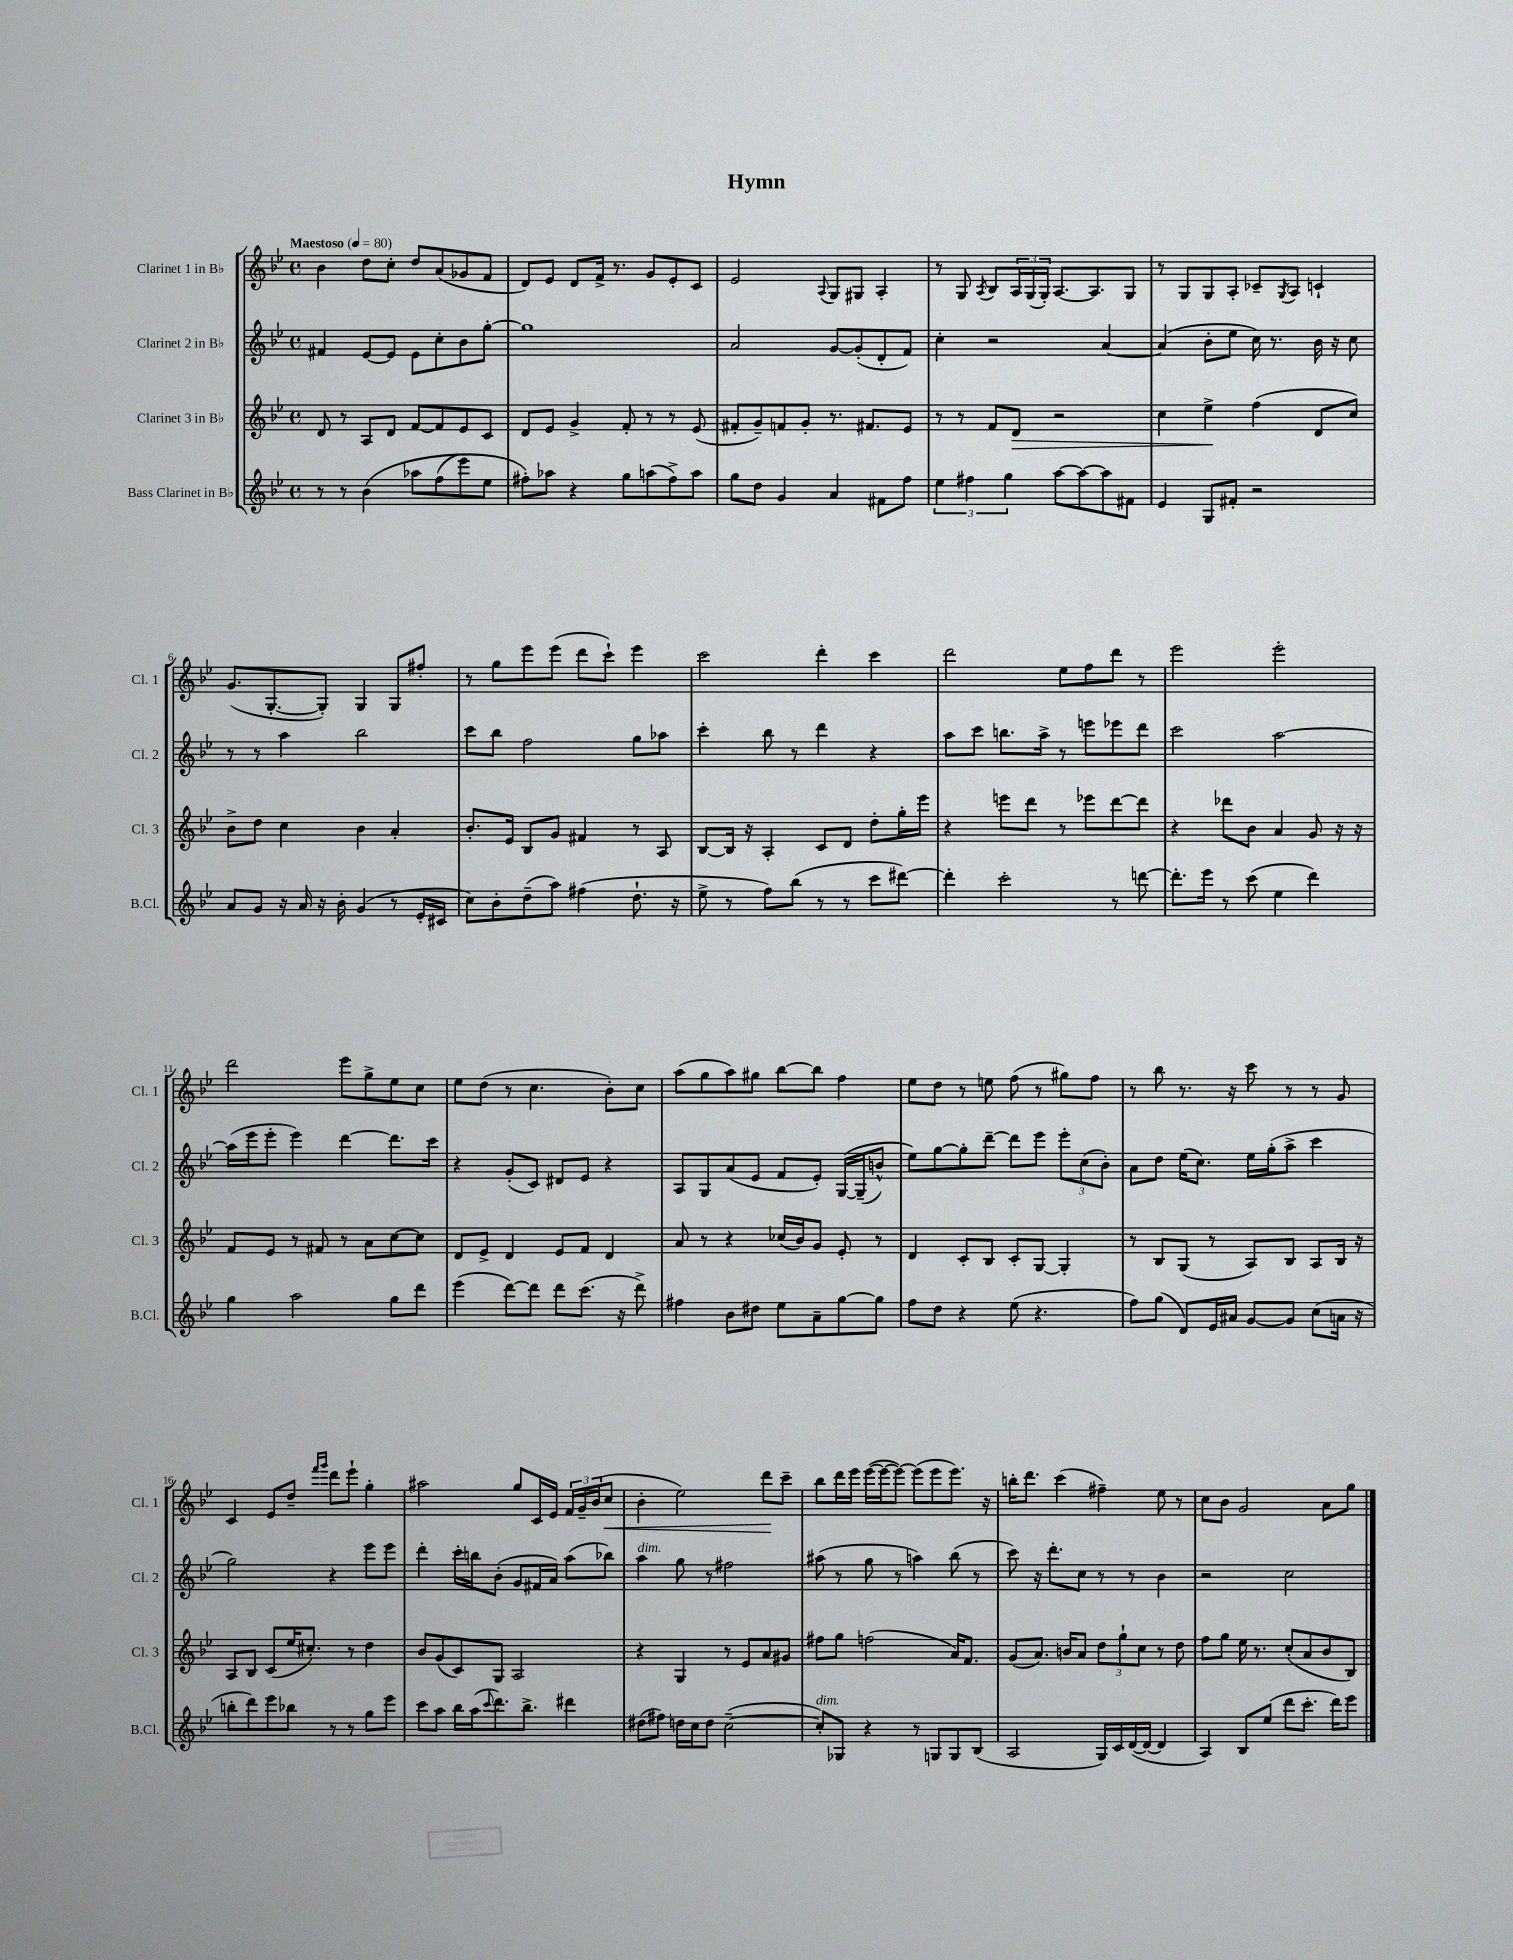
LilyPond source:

\header { title = "Hymn" }
<<
\new StaffGroup <<
\new Staff = "s0" \with { instrumentName = "Clarinet 1 in Bb" shortInstrumentName = "Cl. 1" } {
    \clef treble \key bes \major \defaultTimeSignature \time 4/4 \tempo "Maestoso" 4 = 80
    bes'4 d''8 c''8-. d''8 a'8( ges'8 f'8 |
    d'8) ees'8 d'8 f'16-> r8. g'8 ees'8-. c'8 |
    ees'2 \appoggiatura { a8 } g8 gis8 a4-. |
    r8 g8 \acciaccatura { a8 } bes8 \tuplet 3/2 { a16 g16( g16-.) } a8.~ a8. g8 |
    r8 g8 g8 a8-. ces'8-- \acciaccatura { g8 } a8 c'4-! |
    g'8.( g8.~-. g8-.) g4 g8 fis''8-. |
    r8 g''8 ees'''8 ees'''8( d'''8 c'''8-!) ees'''4 |
    c'''2 d'''4-. c'''4 |
    d'''2 ees''8 f''8 d'''8 r8 |
    ees'''2 ees'''2-. |
    d'''2 ees'''8 g''8-> ees''8 c''8 |
    ees''8 d''8( r8 c''4. bes'8-.) c''8 |
    a''8( g''8 a''8) gis''8 bes''8~ bes''8 f''4 |
    ees''8 d''8 r8 e''8 f''8( r8 gis''8) f''8 |
    r8 bes''8 r8. r16 c'''8 r8 r8 g'8 |
    c'4 ees'8 d''8-- \grace { f'''16 g'''16 } d'''8 ees'''8-! g''4-. |
    ais''2 g''8 c'16 ees'16 \tuplet 3/2 { f'16 g'16-- bes'16( } c''8\< |
    bes'4-. ees''2) d'''8\! c'''8-- |
    bes''8 d'''16 ees'''16 ees'''16~( ees'''16~ ees'''8~) ees'''8( ees'''8 ees'''8.) r16 |
    b''16-. d'''8. c'''4( fis''4--) ees''8 r8 |
    c''8 bes'8 g'2 a'8 g''8 \bar "|." |
}
\new Staff = "s1" \with { instrumentName = "Clarinet 2 in Bb" shortInstrumentName = "Cl. 2" } {
    \clef treble \key bes \major \defaultTimeSignature \time 4/4
    fis'4 ees'8~ ees'8 ees'8 c''8-. bes'8 g''8~-. |
    g''1 |
    a'2 g'8~ g'8-.( d'8-. f'8) |
    c''4-. r2 a'4~ |
    a'4( bes'8-. ees''8 c''16) r8. bes'16 r16 c''8 |
    r8 r8 a''4 bes''2 |
    c'''8 bes''8 f''2 g''8 aes''8 |
    c'''4-. bes''8 r8 d'''4 r4 |
    a''8 c'''8 b''8. a''16-> r8 e'''8 ees'''8 d'''8 |
    c'''2 a''2~ |
    a''16( ees'''16 ees'''8-. ees'''4) d'''4~ d'''8. c'''16 |
    r4 g'8-.( c'8) dis'8 ees'8 r4 |
    a8 g8 a'8( ees'8 f'8 ees'8-.) g16~\( g16--( b'8-^) |
    ees''8\) g''8~ g''8-. d'''8~-- d'''8 ees'''8 \tuplet 3/2 { ees'''8-. c''8( bes'8-.) } |
    a'8 d''8 ees''16( c''8.) ees''16 g''16-.( a''8-> c'''4 |
    g''2) r4 ees'''8 ees'''8 |
    d'''4-. c'''16-. b''16 bes'8-.( g'8 fis'16 a'16) a''8( bes''8) |
    a''4^\markup { \italic "dim." } g''8 r8 fis''2 |
    ais''8( r8 g''8 r8 a''4) bes''8( r8 |
    c'''8) r16 d'''8.-. c''8 r8 r8 bes'4 |
    r2 c''2 \bar "|." |
}
\new Staff = "s2" \with { instrumentName = "Clarinet 3 in Bb" shortInstrumentName = "Cl. 3" } {
    \clef treble \key bes \major \defaultTimeSignature \time 4/4
    d'8 r8 a8 d'8 f'8~ f'8 ees'8 c'8 |
    d'8 ees'8 g'4-> f'8-. r8 r8 ees'8( |
    fis'8-. g'8--) f'8 g'8-. r8. fis'8. ees'8 |
    r8 r8 f'8 d'8\> r2 |
    c''4 ees''4->\! f''4( d'8 c''8) |
    bes'8-> d''8 c''4 bes'4 a'4-. |
    bes'8.-. ees'16 bes8 g'8 fis'4 r8 a8 |
    bes8~ bes16 r16 a4-. c'8 d'8 d''8-. g''16-. ees'''16 |
    r4 e'''8 d'''8 r8 ees'''8 d'''8~ d'''8 |
    r4 des'''8 bes'8 a'4 g'8 r16 r16 |
    f'8 ees'8 r8 fis'8 r8 a'8 c''8~ c''8 |
    d'8 ees'8-> d'4 ees'8 f'8 d'4 |
    a'8 r8 r4 ces''16( bes'16) g'8 ees'8-. r8 |
    d'4 c'8-. bes8 c'8-. g8~ g4-. |
    r8 bes8 g8( r8 a8) bes8 a8 bes16 r16 |
    a8 bes8 c'8( ees''16 cis''8.-.) r8 d''4 |
    bes'8 g'8( c'8) g8 a2 |
    r4 g4 r8 ees'8 a'8 gis'8 |
    fis''8 g''8 f''2( a'16) f'8. |
    g'8( a'8.) b'16 a'8 \tuplet 3/2 { d''8 g''8-! c''8 } r8 d''8 |
    f''8 g''8 ees''16 r8. c''8-.( a'8 bes'8 bes8) \bar "|." |
}
\new Staff = "s3" \with { instrumentName = "Bass Clarinet in Bb" shortInstrumentName = "B.Cl." } {
    \clef treble \key bes \major \defaultTimeSignature \time 4/4
    r8 r8 bes'4\( aes''8 f''8( ees'''8) ees''8 |
    fis''8-.\) aes''8 r4 g''8 a''8( fis''8->) a''8 |
    g''8 d''8 g'4 a'4 fis'8 f''8 |
    \tuplet 3/2 { ees''4 fis''4 g''4 } a''8~ a''8~ a''8 fis'8 |
    ees'4 g8 fis'8-. r2 |
    a'8 g'8 r16 a'16 r16 bes'16-. g'4( r8 ees'16-. cis'16 |
    c''8) bes'8-. d''8--( a''8) fis''4( d''8.-! r16 |
    ees''8-> r8 f''8) bes''8( r8 r8 c'''8 dis'''8~) |
    dis'''4-. c'''2-. r8 d'''8~ |
    d'''8.-. ees'''16 r8 c'''8( ees''4 d'''4) |
    g''4 a''2 g''8 d'''8 |
    ees'''4( d'''8~) d'''8 d'''8 c'''8.( r16 d'''8->) |
    fis''4 bes'8 dis''8 ees''8 a'8-- g''8~ g''8 |
    f''8 d''8 r4 ees''8( r4. |
    f''8) g''8( d'8) ees'16 ais'16 g'8~ g'8 c''8( a'16 r16 |
    b''8-. d'''8) ees'''8 bes''8 r8 r8 g''8 ees'''8 |
    c'''8 a''8 bes''16 a''16( \appoggiatura { c'''8 } d'''8.) bes''8.-> dis'''4 |
    dis''8( fis''8) d''16 c''16 d''8 c''2~--( |
    c''8-.^\markup { \italic "dim." }) ges8 r4 r8 g8 g8 bes8( |
    a2 g16) c'16 d'16~( d'16~ d'4 |
    a4) bes8 ees''8( d'''8 c'''8.-. d'''16) ees'''8 \bar "|." |
}
>>
>>
